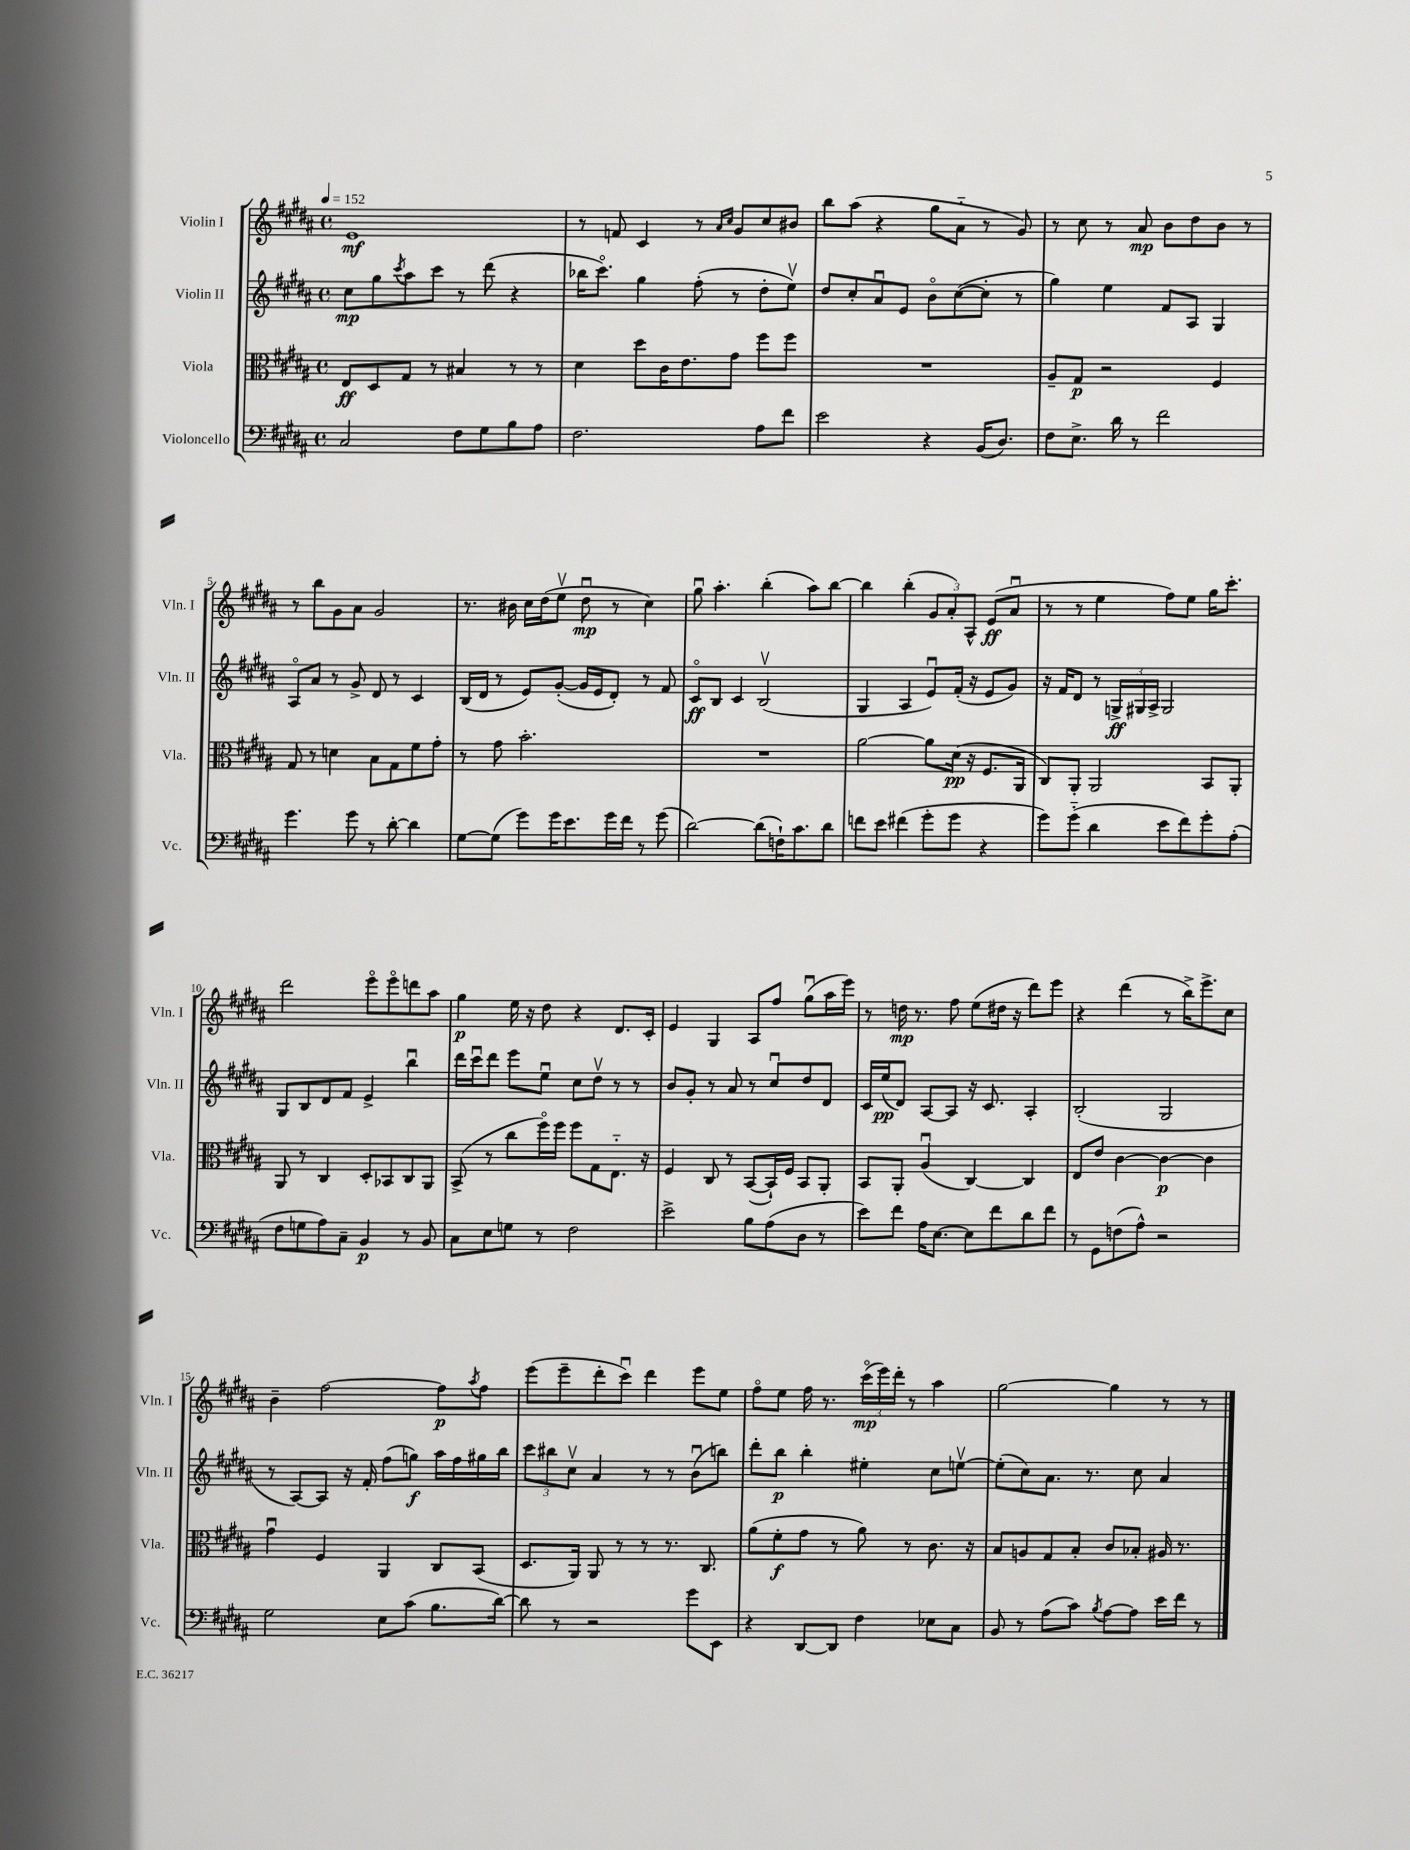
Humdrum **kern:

**kern	**dynam	**kern	**dynam	**kern	**dynam	**kern	**dynam
*part4	*part4	*part3	*part3	*part2	*part2	*part1	*part1
*staff4	*staff4	*staff3	*staff3	*staff2	*staff2	*staff1	*staff1
*I"Violoncello	*	*I"Viola	*	*I"Violin II	*	*I"Violin I	*
*I'Vc.	*	*I'Vla.	*	*I'Vln. II	*	*I'Vln. I	*
*clefF4	*	*clefC3	*	*clefG2	*	*clefG2	*
*k[f#c#g#d#a#]	*	*k[f#c#g#d#a#]	*	*k[f#c#g#d#a#]	*	*k[f#c#g#d#a#]	*
*M4/4	*	*M4/4	*	*M4/4	*	*M4/4	*
*met(c)	*	*met(c)	*	*met(c)	*	*met(c)	*
*MM152	*	*MM152	*	*MM152	*	*MM152	*
=1	=1	=1	=1	=1	=1	=1	=1
2C#/	.	8E/L	ff	8cc#\L	mp	1e	mf
.	.	8D#/	.	8gg#\	.	.	.
.	.	.	.	8qccc#/	.	.	.
.	.	8G#/J	.	8aa#\	.	.	.
.	.	8r	.	8ccc#\J	.	.	.
8F#\L	.	4B#X/	.	8r	.	.	.
8G#\	.	.	.	(8ddd#\	.	.	.
8B\	.	8r	.	4r	.	.	.
8A#\J	.	8r	.	.	.	.	.
=2	=2	=2	=2	=2	=2	=2	=2
2.F#\	.	4d#\	.	16bb-X\KL	.	8r	.
.	.	.	.	8.ccc#\J)	.	.	.
.	.	.	.	.	.	8fn/	.
.	.	8dd#\L	.	4gg#\	.	4c#/	.
.	.	16c#\K	.	.	.	.	.
.	.	8.e\	.	.	.	.	.
.	.	.	.	(8ff#'\	.	8r	.
.	.	.	.	.	.	16qqa#/LL	.
.	.	.	.	.	.	16qqcc#/JJ	.
.	.	8g#\J	.	8r	.	8g#/L	.
8A#\L	.	8ff#\L	.	8dd#'\L	.	8cc#/	.
8f#\J	.	8ff#\J	.	8eev\J)	.	8b#X/J	.
=3	=3	=3	=3	=3	=3	=3	=3
2e\	.	1r	.	8dd#/L	.	8bb\L	.
.	.	.	.	8cc#'/	.	(8aa#\J	.
.	.	.	.	8a#u/	.	4r	.
.	.	.	.	8e/J	.	.	.
4r	.	.	.	8b\L	.	8gg#\L	.
.	.	.	.	([8cc#\	.	8a#\J	.
(16BB/KL	.	.	.	8cc#'\J]	.	8r	.
8.D#/J)	.	.	.	.	.	.	.
.	.	.	.	8r	.	8g#/)	.
=4	=4	=4	=4	=4	=4	=4	=4
8F#\L	.	8A#~/L	.	4gg#\)	.	8r	.
8.E^\J	.	8G#/J	p	.	.	8cc#\	.
.	.	2r	.	4ee\	.	8r	.
16d#\	.	.	.	.	.	.	.
8r	.	.	.	.	.	8a#/	mp
2f#\	.	.	.	8f#/L	.	8b\L	.
.	.	.	.	8A#/J	.	8dd#\	.
.	.	4F#/	.	4G#/	.	8b\J	.
.	.	.	.	.	.	8r	.
!!LO:LB:g=z
=5	=5	=5	=5	=5	=5	=5	=5
4.g#\	.	8G#/	.	8A#/L	.	8r	.
.	.	8r	.	8a#/J	.	8bb\L	.
.	.	4dn\	.	8r	.	8g#\	.
8g#\	.	.	.	8g#^/	.	8a#\J	.
8r	.	8B\L	.	8d#/	.	2g#/	.
[8d#'\	.	8G#\	.	8r	.	.	.
4d#\]	.	8f#\	.	4c#/	.	.	.
.	.	8g#'\J	.	.	.	.	.
=6	=6	=6	=6	=6	=6	=6	=6
[8G#\L	.	8r	.	(16B/LL	.	8.r	.
.	.	.	.	16d#/JJ	.	.	.
(8G#\J]	.	8g#\	.	8r	.	.	.
.	.	.	.	.	.	16b#X\	.
8g#\L)	.	2.b'\	.	8e/L)	.	16cc#\LL	.
.	.	.	.	.	.	(16dd#\J	.
16g#\K	.	.	.	([8g#'/J	.	8eev\J	.
8.e\	.	.	.	.	.	.	.
.	.	.	.	16g#/LL]	.	8dd#u\	mp
.	.	.	.	16e/J	.	.	.
16g#\L	.	.	.	8d#'/J)	.	8r	.
16f#\JJ	.	.	.	.	.	.	.
8r	.	.	.	8r	.	4cc#\)	.
(8g#\	.	.	.	8f#/	.	.	.
=7	=7	=7	=7	=7	=7	=7	=7
[2d#\)	.	1r	.	8c#/L	ff	8gg#u\	.
.	.	.	.	8B/J	.	4.aa#'\	.
.	.	.	.	4c#/	.	.	.
(8d#\L]	.	.	.	(2Bv/	.	(4bb'\	.
16Fn`\K)	.	.	.	.	.	.	.
8.c#\	.	.	.	.	.	.	.
.	.	.	.	.	.	8aa#\L)	.
8d#\J	.	.	.	.	.	[8bb\J	.
=8	=8	=8	=8	=8	=8	=8	=8
8fn\L	.	[2a#\	.	4G#/	.	4bb\]	.
8e\J	.	.	.	.	.	.	.
(4f#X\	.	.	.	4A#/	.	(4bb'\	.
8g#'\L	.	8a#\L]	.	8eu/L)	.	12g#/L	.
.	.	.	.	.	.	12a#'/)	.
8g#\J	.	(16d#\Jk	pp	(16f#'/Jk	.	.	.
.	.	.	.	.	.	12A#^^/J	.
.	.	16r	.	16r	.	.	.
4r	.	8.F#/L	.	8e/L	.	(8e/L	ff
.	.	.	.	8g#/J)	.	8a#u/J	.
.	.	16AA#/Jk	.	.	.	.	.
=9	=9	=9	=9	=9	=9	=9	=9
8g#\L)	.	8C#/L)	.	16r	.	8r	.
.	.	.	.	16f#/KL	.	.	.
(8g#\J	.	8AA#'/J	.	8d#/J	.	8r	.
4d#\	.	2AA#/	.	8r	.	4ee\	.
.	.	.	.	24Gn^/LL	ff	.	.
.	.	.	.	24G#X/	.	.	.
.	.	.	.	24A#^/JJ	.	.	.
8e\L	.	.	.	2G#/	.	8ff#\L)	.
8f#\)	.	.	.	.	.	8ee\J	.
8g#'\	.	8BB/L	.	.	.	16gg#\KL	.
.	.	.	.	.	.	8.ccc#'\J	.
(8A#'\J	.	8AA#'/J	.	.	.	.	.
!!LO:LB:g=z
=10	=10	=10	=10	=10	=10	=10	=10
8F#\L	.	8AA#/	.	8G#/L	.	2ddd#\	.
8Gn\	.	8r	.	8B/	.	.	.
8A#\)	.	4C#/	.	8d#/	.	.	.
8C#~\J	.	.	.	8f#/J	.	.	.
4BB/	p	8D#'/L	.	4e^/	.	8eee\L	.
.	.	8BB-X/	.	.	.	8eee\	.
8r	.	8C#/	.	4bbu\	.	8dddn\	.
8BB/	.	8AA#/J	.	.	.	8aa#\J	.
=11	=11	=11	=11	=11	=11	=11	=11
8C#\L	.	(8BB^/	.	16ddd#\LL	.	4gg#\	p
.	.	.	.	16ccc#u\J	.	.	.
8E\	.	8r	.	8ddd#\J	.	.	.
8Gn\J	.	8cc#\L	.	8eee\L	.	16ee\	.
.	.	.	.	.	.	16r	.
8r	.	16ff#\L)	.	8eeu\J	.	8dd#\	.
.	.	16ff#\JJ	.	.	.	.	.
2F#\	.	8ff#\L	.	8cc#\L	.	4r	.
.	.	8G#\	.	8dd#v\J	.	.	.
.	.	8.E\J	.	8r	.	8.d#/L	.
.	.	.	.	8r	.	.	.
.	.	16r	.	.	.	16c#'/Jk	.
=12	=12	=12	=12	=12	=12	=12	=12
2e^\	.	4F#/	.	8b/L	.	4e/	.
.	.	.	.	8g#'/J	.	.	.
.	.	8C#/	.	8r	.	4G#/	.
.	.	8r	.	8a#/	.	.	.
8B\L	.	([8BB/L	.	8r	.	8A#/L	.
(8A#\	.	16BB`/L])	.	8cc#u/L	.	8ff#/J	.
.	.	16F#/JJ	.	.	.	.	.
8D#\J	.	8BB/L	.	8dd#/	.	(8gg#u\L	.
8r	.	8AA#'/J	.	8d#/J	.	16aa#\L	.
.	.	.	.	.	.	16eee\JJ)	.
=13	=13	=13	=13	=13	=13	=13	=13
8e\L)	.	8BB/L	.	16c#/LL	.	8r	.
.	.	.	.	(16ee/J	pp	.	.
8f#\J	.	8AA#'/J	.	8d#/J)	.	16ddn\	mp
.	.	.	.	.	.	8.r	.
16A#\KL	.	(4A#u/	.	[8A#/L	.	.	.
[8.E\J	.	.	.	.	.	.	.
.	.	.	.	8A#/J]	.	8ff#\	.
8E\L]	.	[4C#/)	.	16r	.	(8ee\L	.
.	.	.	.	8.c#/	.	.	.
8f#\	.	.	.	.	.	16dd#X\Jk	.
.	.	.	.	.	.	16r	.
8d#\	.	4C#/]	.	4A#'/	.	8ddd#\L)	.
8f#\J	.	.	.	.	.	8eee\J	.
=14	=14	=14	=14	=14	=14	=14	=14
8r	.	8E/L	.	(2B'/	.	4r	.
8GG#\L	.	8e/J	.	.	.	.	.
(8Fn\	.	[4c#\	.	.	.	(4ddd#\	.
8A#^^\J)	.	.	.	.	.	.	.
2r	.	4c#\_	p	2G#/	.	8r	.
.	.	.	.	.	.	16bb^\KL)	.
.	.	.	.	.	.	8.eee^\	.
.	.	4c#\]	.	.	.	.	.
.	.	.	.	.	.	8cc#\J	.
!!LO:LB:g=z
=15	=15	=15	=15	=15	=15	=15	=15
2G#\	.	4g#u\	.	8r	.	4b~\	.
.	.	.	.	[8A#/L)	.	.	.
.	.	4F#/	.	8A#/J]	.	[2ff#\	.
.	.	.	.	16r	.	.	.
.	.	.	.	16f#'/	.	.	.
8E\L	.	4AA#/	.	(8ff#\L	.	.	.
(8c#\J	.	.	.	8ggn\J)	f	.	.
8.B\L	.	8C#/L	.	16aa#\LL	.	8ff#\L]	p
.	.	.	.	16ff#\	.	.	.
.	.	.	.	.	.	8qaa#/	.
.	.	(8BB/J	.	16gg#X\	.	8ff#\J	.
[16d#\Jk)	.	.	.	16bb\JJ	.	.	.
=16	=16	=16	=16	=16	=16	=16	=16
8d#\]	.	8.D#/L	.	12ccc#\L	.	(8eee\L	.
.	.	.	.	12bb#X\	.	.	.
8r	.	.	.	.	.	8eee~\	.
.	.	.	.	12cc#v\J	.	.	.
.	.	16AA#/Jk)	.	.	.	.	.
2r	.	8AA#/	.	4a#/	.	8ddd#'\	.
.	.	8r	.	.	.	8ccc#u\J)	.
.	.	8r	.	8r	.	4ddd#\	.
.	.	8.r	.	8r	.	.	.
8g#\L	.	.	.	(8bu\L	.	8eee\L	.
.	.	8.C#/	.	.	.	.	.
8EE\J	.	.	.	8bbn\J)	.	8ee\J	.
=17	=17	=17	=17	=17	=17	=17	=17
4r	.	(8a#\L	.	8ddd#'\L	.	8ff#\L	.
.	.	8f#'\	f	8bb\J	p	8ee\J	.
[8DD#/L	.	8g#\J	.	4bb'\	.	16ff#\	.
.	.	.	.	.	.	8.r	.
8DD#/J]	.	8r	.	.	.	.	.
4F#\	.	8a#\)	.	4ee#X'\	.	(24ccc#\LL	mp
.	.	.	.	.	.	24eee\)	.
.	.	.	.	.	.	24ddd#'\JJ	.
.	.	8r	.	.	.	8r	.
8E-X\L	.	8.c#\	.	8cc#\L	.	4aa#\	.
8C#\J	.	.	.	[8eenv\J	.	.	.
.	.	16r	.	.	.	.	.
=18	=18	=18	=18	=18	=18	=18	=18
8BB/	.	8B/L	.	(8ee'\L]	.	[2gg#\	.
8r	.	8An/	.	8cc#\)	.	.	.
(8A#\L	.	8G#/	.	8.a#\J	.	.	.
8c#\J)	.	8B'/J	.	.	.	.	.
.	.	.	.	8.r	.	.	.
8qB/	.	.	.	.	.	.	.
[8A#\L	.	8c#/L	.	.	.	4gg#\]	.
8A#\J]	.	8B-X'/J	.	8cc#\	.	.	.
16e\LL	.	16A#X/	.	4a#/	.	8r	.
16f#\JJ	.	8.r	.	.	.	.	.
8r	.	.	.	.	.	8r	.
==	==	==	==	==	==	==	==
*-	*-	*-	*-	*-	*-	*-	*-
